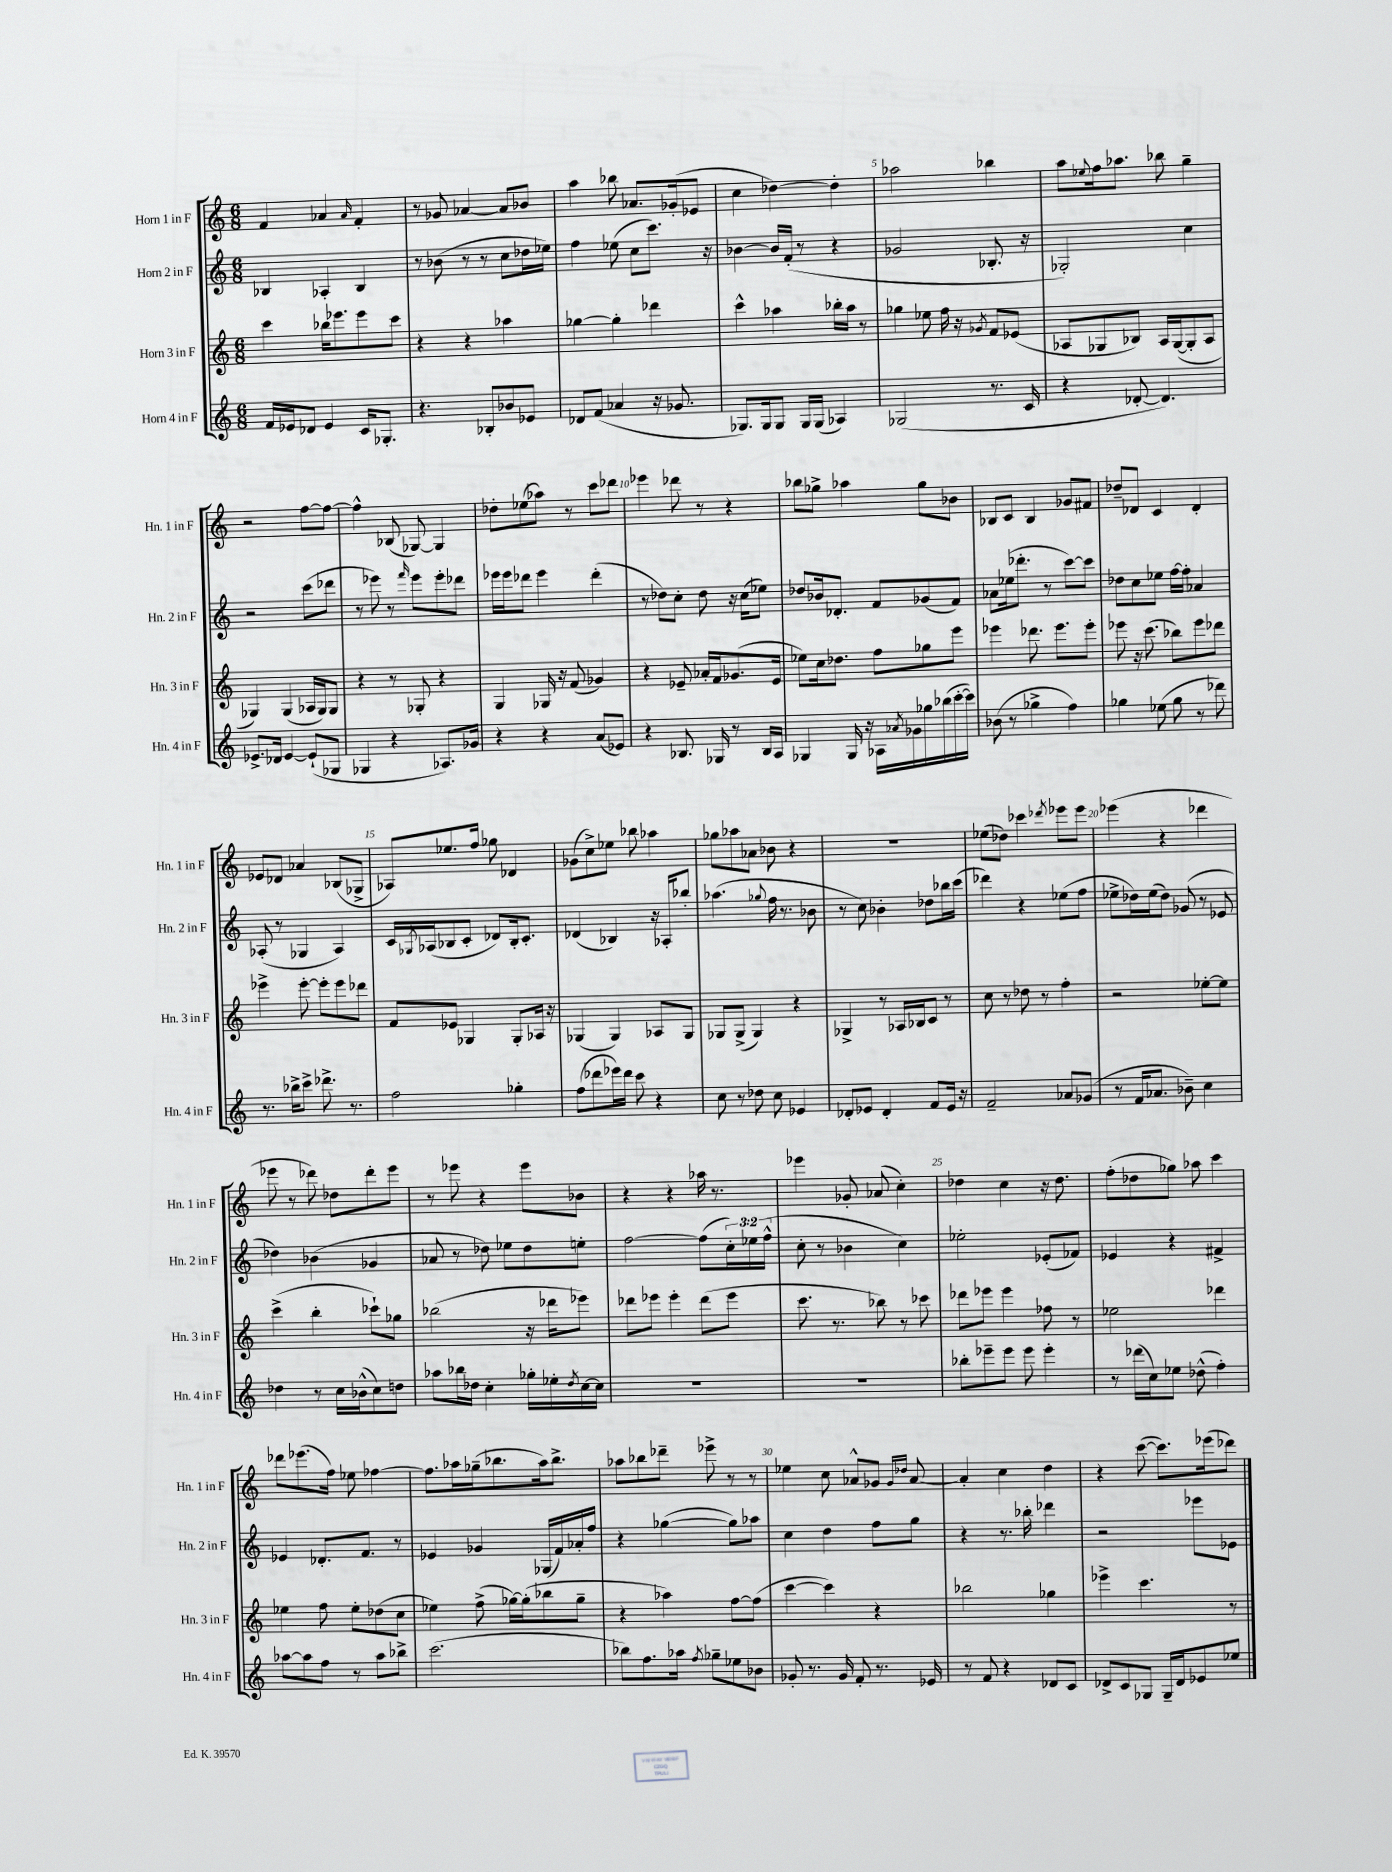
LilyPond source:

<<
\new StaffGroup <<
\new Staff = "s0" \with { instrumentName = "Horn 1 in F" shortInstrumentName = "Hn. 1 in F" } {
    \clef treble \key c \major \numericTimeSignature \time 6/8
    f'4 aes'4 \grace { aes'16 } f'4-. |
    r8 ges'8 aes'4~ aes'8 bes'8 |
    a''4 bes''8 aes'8. ges'16-.( ees'8 |
    c''4 des''4~) des''4-. |
    aes''2 bes''4 |
    a''8 \appoggiatura { ees''8 } f''16 aes''8. bes''8 g''4-- |
    r2 f''8~ f''8~ |
    f''4-^ bes8( ges8~) ges4 |
    des''8-. ees''8( aes''8) r8 c'''8 des'''8 |
    ees'''4 des'''8 r8 r4 |
    bes''8 ges''8-> aes''4 ges''8 bes'8 |
    bes8 c'8 bes4 ges'8 fis'8 |
    des''8-- des'8 c'4 des'4-. |
    ees'8 des'8 aes'4 bes8( ges8-> |
    aes8) ees''8. f''16 ges''8 des'4 |
    ges'8( c''8->) ees''8 bes''8 aes''4 |
    ges''8 aes''8 aes'8 bes'8 r4 |
    R2. |
    ees''8( des''8) ces'''4 \acciaccatura { des'''8 } ees'''8 ees'''8 |
    ees'''4( r4 des'''4 |
    ees'''8 r8 des'''8) des''8 des'''8-. ees'''8 |
    r8 ees'''8 r4 ees'''8 bes'8 |
    r4 r4 aes''16 r8. |
    ees'''4 ges'8-. aes'8( c''4-.) |
    des''4 c''4 r16 des''8. |
    f''8-.( des''8 ges''8) aes''8 c'''4 |
    des'''8 ees'''8.( f''16) ees''8 fes''4~ |
    fes''8. aes''16 ges''16--( bes''8. aes''16) bes''8.-> |
    aes''8 bes''8 des'''8-- ees'''8-> r8 r8 |
    ees''4 c''8 aes'8-^ ges'8 \grace { ges'16 des''16 } aes'8~ |
    aes'4-. c''4 d''4 |
    r4 c'''8~( c'''8.) ees'''16( des'''8) \bar "|." |
}
\new Staff = "s1" \with { instrumentName = "Horn 2 in F" shortInstrumentName = "Hn. 2 in F" } {
    \clef treble \key c \major \numericTimeSignature \time 6/8 \override Staff.TupletNumber.text = #tuplet-number::calc-fraction-text
    bes4 aes4-. bes4 |
    r8 bes'8( r8 r8 c''8 des''16 ees''16) |
    f''4 ees''8( c''8 c'''8.) r16 |
    bes'4~ bes'16 f'16-.( r8 r4 |
    ges'2 bes8.-. r16 |
    ges2-.) c''4 |
    r2 c'''8( des'''8 |
    r8 ees'''8) r8 \grace { f'''16 } ees'''8 ees'''8-. des'''8 |
    ees'''16 ees'''16 des'''8 ees'''4 des'''4-.( |
    r8 des''8) c''8-. des''8 r16 c''16( ees''8) |
    des''8 bes'16 des'8.-. f'8 ges'8( f'8) |
    aes'8 ees''16( des'''8.-. r8 c'''8~) c'''8 |
    des''8 c''8 ees''8 f''16~ f''16-. aes'4 |
    aes8-.( r8 ges4 aes4) |
    c'16 \acciaccatura { ges8 } aes16( bes8 c'8-. des'8) bes16-. c'8.-. |
    des'4( bes4) r16 aes16-. bes''8-. |
    aes''4.( \appoggiatura { ges''8 } f''16 r8. bes'8 |
    r8 c''8) bes'4-. des''8 bes''16 c'''16( |
    des'''4) r4 ees''8( f''8 |
    ees''8-> des''16) ees''16( des''8) ges'8( r8 ees'8 |
    des''4) bes'4( ges'4 |
    aes'8 r8 des''8) ees''8 des''8 e''8-. |
    f''2~ f''8( \tuplet 3/2 { c''16-.) ees''16 f''16-^( } |
    c''8-. r8 bes'4 c''4) |
    ees''2-. ees'8-.( fes'8) |
    ees'4 r4 fis'4-> |
    ees'4 des'8.-. f'8. r8 |
    ees'4 ges'4 ges16( f'16) aes'16-. f''16 |
    r4 ges''4~( ges''8) aes''8 |
    c''4 d''4 f''8 g''8 |
    r4 r8. bes''16-. des'''4 |
    r2 ees'''8 ees'8 \bar "|." |
}
\new Staff = "s2" \with { instrumentName = "Horn 3 in F" shortInstrumentName = "Hn. 3 in F" } {
    \clef treble \key c \major \numericTimeSignature \time 6/8
    c'''4 bes''16 ees'''8. ees'''8 c'''8 |
    r4 r4 aes''4 |
    ges''4~ ges''4-. des'''4 |
    c'''4-^ aes''4 bes''16-. aes''16 r8 |
    ges''4 ees''8 f''16 r16 \acciaccatura { ges'8 } f'8 ees'8( |
    aes8 ges8 bes8) aes16 ges16~( ges8-. aes8 |
    ges4) ges4( aes16 ges16) ges8 |
    r4 r8 ges8-. r4 |
    g4 ges16 r16 f'8( ges'4) |
    r4 ees'8-- aes'16-. f'16 ges'8.( ees'16 |
    ees''8) c''16 des''8. f''8 ges''8 e'''8 |
    ees'''4 des'''8. ees'''8. ees'''8-. |
    ees'''8 r16 c'''8.( bes''8) ees'''8 des'''8 |
    ees'''4-> ees'''8~-. ees'''8-. ees'''8 des'''8 |
    f'8 ees'8 ges4 ges8-. aes16 r16 |
    ges4( ges4) aes8 ges8 |
    ges8 ges8->( ges4) r4 |
    ges4-> r8 aes16 bes16 c'8 r8 |
    c''8 r8 des''8 r8 f''4-. |
    r2 ees''8~-. ees''8 |
    c'''4->( b''4-. ces'''8-!) ges''8 |
    bes''2( r16 des'''16 ees'''8) |
    des'''8 ees'''8 ees'''4-. des'''8( ees'''8 |
    c'''8. r8. bes''8) r8 ces'''8 |
    des'''8 ees'''8 ees'''4 fes''8 r8 |
    ees''2 des'''4 |
    ees''4 f''8 ees''8-. des''8( c''8 |
    ees''4) f''8->( ges''16~) ges''16-.( bes''8 ges''8-- |
    r4 aes''4) f''8~ f''8( |
    c'''4~ c'''4) r4 |
    bes''2 ges''4 |
    ees'''4-> c'''4. r8 \bar "|." |
}
\new Staff = "s3" \with { instrumentName = "Horn 4 in F" shortInstrumentName = "Hn. 4 in F" } {
    \clef treble \key c \major \numericTimeSignature \time 6/8
    f'16 ees'16 des'8 ees'4 c'16 ges8.-. |
    r4. bes8-. bes'8 ees'8 |
    des'8 f'8( aes'4 r16 ges'8. |
    ges8.) ges16 ges8 ges16 ges16( aes4) |
    ges2( r8. c'16 |
    r4 des'8~-. des'4.) |
    ees'8.-> des'16 ees'4~ ees'8-!( ges8 |
    ges4 r4 aes8.) ges'16 |
    r4 r4 a'8( ees'8) |
    r4 bes8. ges16 r8 bes16 a16 |
    ges4 ges16 r16 aes16 \acciaccatura { aes'8 } ges'16 ges''16 bes''16( c'''16~-. c'''16) |
    bes'8( r8 ges''4-> f''4) |
    ges''4 ees''8( ges''8 r8 des'''8) |
    r8. bes''16-> c'''8-> des'''8.-> r8. |
    f''2 ges''4-. |
    f''8( des'''8 ees'''16) des'''16 c'''8 r4 |
    c''8 r8 des''8 c''8 ees'4 |
    des'8-. ees'8 des'4-. f'8 ees'16 r16 |
    f'2-- aes'8 ges'8( |
    r8 f'16 aes'8. bes'8--) c''4 |
    des''4 r8 c''16 bes'16-^( c''8) d''8 |
    aes''8 bes''16 des''16 c''4-. ges''16-. ees''16-. \acciaccatura { des''8 } c''16~ c''16 |
    R2. |
    R2. |
    bes''8-. ees'''8-- ees'''8 ees'''8 ees'''4-. |
    r8 des'''16( c''16) ees''8 des''8-^( f''4-.) |
    aes''8~ aes''8 f''8 r8 aes''8 bes''8-> |
    c'''2.( |
    bes''8) f''8. aes''16 \acciaccatura { f''8 } ges''8-- ees''8 bes'8 |
    ges'8-. r8. ges'16 f'8-. r8. ees'16 |
    r8 f'8 r4 des'8 c'8 |
    des'8-> c'8 ges8 ges16-- des'16 ees'8 ees''8 \bar "|." |
}
>>
>>
\layout { \context { \Score \override BarNumber.break-visibility = ##(#f #t #t) barNumberVisibility = #(every-nth-bar-number-visible 5) } }
